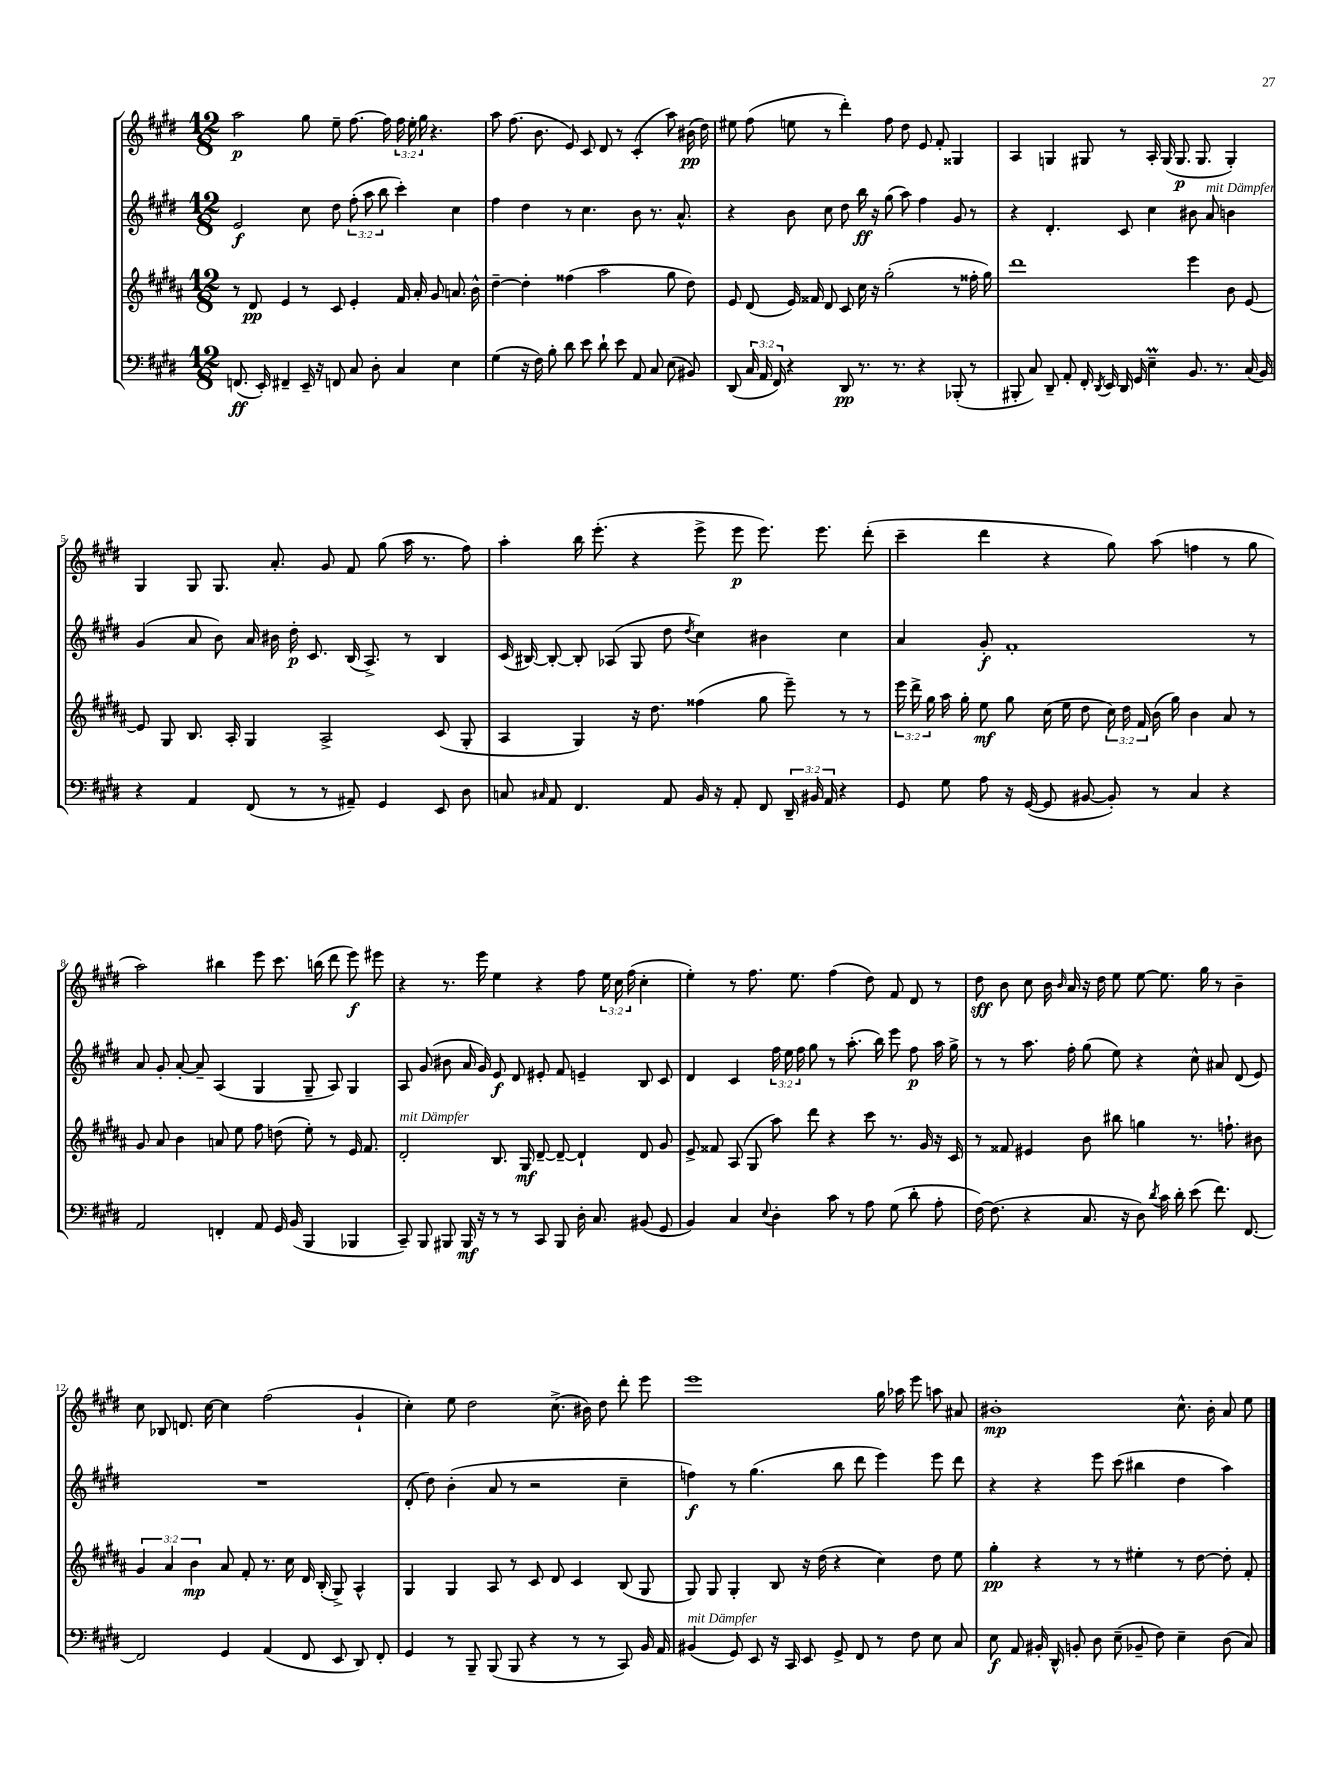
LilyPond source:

<<
\new StaffGroup <<
\new Staff = "s0" {
    \clef treble \key e \major \numericTimeSignature \time 12/8 \override Staff.TupletNumber.text = #tuplet-number::calc-fraction-text
    \autoBeamOff a''2\p gis''8 e''8-- fis''8.~ fis''16 \tuplet 3/2 { fis''16 e''16-. gis''16 } r4. |
    a''8 fis''8.( b'8. e'8) cis'8 dis'8 r8 cis'4-.( a''8) bis'16\pp( dis''16) |
    eis''8 fis''8( e''8 r8 dis'''4-.) fis''8 dis''8 e'8 fis'8-. gisis4 |
    a4 g4 gis8 r8 a16-. gis16( gis8.\p gis8. gis4-.) |
    gis4 gis8 gis8. a'8.-. gis'8 fis'8 gis''8( a''16 r8. fis''8) |
    a''4-. b''16 e'''8.-.( r4 e'''8-> e'''8\p e'''8.) e'''8. dis'''8-.( |
    cis'''4-- dis'''4 r4 gis''8) a''8( f''4 r8 gis''8 |
    a''2) bis''4 e'''8 cis'''8. b''16( dis'''8 e'''8\f) eis'''8 |
    r4 r8. e'''16 e''4 r4 fis''8 \tuplet 3/2 { e''16 cis''16 fis''16( } cis''4-. |
    e''4-.) r8 fis''8. e''8. fis''4( dis''8) fis'8 dis'8 r8 |
    dis''8\sff b'8 cis''8 b'16 \grace { b'16 } a'16 r16 dis''16 e''8 e''8~ e''8. gis''16 r8 b'4-- |
    cis''8 bes8 d'8. cis''16~ cis''4 fis''2( gis'4-! |
    cis''4-.) e''8 dis''2 cis''8.->( bis'16) dis''8 dis'''8-. e'''8 |
    e'''1 gis''16 aes''16 e'''8 a''8 ais'8 |
    bis'1-.\mp cis''8.-^ bis'16-. a'8 e''8 \bar "|." |
}
\new Staff = "s1" {
    \clef treble \key e \major \numericTimeSignature \time 12/8 \override Staff.TupletNumber.text = #tuplet-number::calc-fraction-text
    \autoBeamOff e'2\f cis''8 dis''8 \tuplet 3/2 { fis''8-.( a''8 b''8 } cis'''4-.) cis''4 |
    fis''4 dis''4 r8 cis''4. b'8 r8. a'8.-^ |
    r4 b'8 cis''8 dis''8 b''16\ff r16 gis''8( a''8) fis''4 gis'8 r8 |
    r4 dis'4.-. cis'8 cis''4 bis'8 a'8^\markup { \italic "mit Dämpfer" } b'4 |
    gis'4( a'8 b'8) a'16 bis'16 dis''16-.\p cis'8. b16( a8.->) r8 b4 |
    cis'16( bis16~) bis8~-. bis8-. aes8( gis8 dis''8 \acciaccatura { dis''8 } cis''4) bis'4 cis''4 |
    a'4 gis'8-.\f fis'1-. r8 |
    a'8 gis'8-. a'8~-. a'8-- a4( gis4 gis8-- a8) gis4 |
    a8 gis'8( bis'8 a'16 gis'16) e'8\f dis'8 eis'8-. fis'8 e'4-- b8 cis'8 |
    dis'4 cis'4 \tuplet 3/2 { fis''16 e''16 fis''16 } gis''8 r8 a''8.-.( b''16) e'''8 fis''8\p a''16 gis''16-> |
    r8 r8 a''8. fis''16-. gis''8( e''8) r4 cis''8-^ ais'8 dis'8( e'8) |
    R1. |
    dis'8-.( dis''8) b'4-.( a'8 r8 r2 cis''4-- |
    f''4\f) r8 gis''4.( b''8 dis'''8 e'''4) e'''8 dis'''8 |
    r4 r4 e'''8 cis'''8( bis''4 dis''4 a''4) \bar "|." |
}
\new Staff = "s2" {
    \clef treble \key b \major \numericTimeSignature \time 12/8 \override Staff.TupletNumber.text = #tuplet-number::calc-fraction-text
    \autoBeamOff r8 dis'8\pp e'4 r8 cis'8 e'4-. fis'16 ais'16-. gis'8 a'8. b'16-^ |
    dis''4~-- dis''4-. fisis''4( ais''2 gis''8 dis''8) |
    e'8 dis'8( e'16) fisis'16 dis'8 cis'8 cis''16 r16 gis''2-.( r8 fisis''16-. gis''16) |
    dis'''1 e'''4 b'8 e'8~ |
    e'8 gis8 b8. ais16-. gis4 ais2-> cis'8( gis8-. |
    ais4 gis4) r16 dis''8. fisis''4( gis''8 e'''8--) r8 r8 |
    \tuplet 3/2 { e'''16 dis'''16-> gis''16 } ais''16 gis''16-. e''8\mf gis''8 cis''16( e''16 dis''8 \tuplet 3/2 { cis''16) dis''16 fis'16 } b'16( gis''16) b'4 ais'8 r8 |
    gis'8 ais'8 b'4 a'8 e''8 fis''8 d''8( e''8-.) r8 e'16 fis'8. |
    dis'2-.^\markup { \italic "mit Dämpfer" } b8. gis16\mf dis'8~-- dis'8~-- dis'4-! dis'8 gis'8 |
    e'8-> fisis'8 ais8( gis8 ais''8) dis'''8 r4 cis'''8 r8. gis'16 r16 cis'16 |
    r8 fisis'8 eis'4 b'8 bis''8 g''4 r8. f''8.-! bis'8 |
    \tuplet 3/2 { gis'4 ais'4 b'4\mp } ais'8 fis'8-. r8. cis''16 dis'16 b16-.( gis8->) ais4-^ |
    gis4 gis4 ais8 r8 cis'8 dis'8 cis'4 b8( gis8 |
    gis8) gis8 gis4-. b8 r16 dis''16( r4 cis''4) dis''8 e''8 |
    gis''4-.\pp r4 r8 r8 eis''4-. r8 dis''8~ dis''8-. fis'8-. \bar "|." |
}
\new Staff = "s3" {
    \clef bass \key e \major \numericTimeSignature \time 12/8 \override Staff.TupletNumber.text = #tuplet-number::calc-fraction-text
    \autoBeamOff f,8.\ff( e,16-.) fis,4-- e,16-- r16 f,8 cis8 dis8-. cis4 e4 |
    gis4( r16 fis16) b8-. dis'8 e'8 dis'8-! e'8 a,8 cis8 e8( bis,8) |
    dis,8( \tuplet 3/2 { cis16 a,16 fis,16) } r4 dis,8\pp r8. r8. r4 bes,,8-.( r8 |
    bis,,8-. cis8) dis,8-- a,8-. fis,16-. \acciaccatura { dis,8 } e,16 dis,16 gis,16 e4--\prall b,8. r8. cis16( b,16) |
    r4 a,4 fis,8( r8 r8 ais,8--) gis,4 e,8 dis8 |
    c8 \grace { cis16 } a,8 fis,4. a,8 b,16 r16 a,8-. fis,8 \tuplet 3/2 { dis,16-- bis,16 a,16 } r4 |
    gis,8 gis8 a8 r16 gis,16~( gis,8 bis,8~ bis,8-.) r8 cis4 r4 |
    a,2 f,4-. a,8 gis,16 b,16( b,,4 bes,,4 |
    cis,8--) b,,8 bis,,8 bis,,16\mf r16 r8 r8 cis,8 bis,,8 dis16-. cis8. bis,8( gis,8 |
    b,4) cis4 \appoggiatura { e8 } dis4-. cis'8 r8 a8 gis8( dis'8-. a8-. |
    fis16~) fis8.( r4 cis8. r16 dis8) \acciaccatura { dis'8 } cis'16 dis'16-. e'8( fis'8.) fis,8.~ |
    fis,2 gis,4 a,4( fis,8 e,8 dis,8) fis,8-. |
    gis,4 r8 b,,8-- b,,8( b,,8 r4 r8 r8 cis,8) b,16 a,16 |
    bis,4^\markup { \italic "mit Dämpfer" }( gis,8) e,8 r16 cis,16 e,8 gis,8-> fis,8 r8 fis8 e8 cis8 |
    e8\f a,8 bis,16-. dis,16-^ b,8-. dis8 e8--( bes,8-- fis8) e4-- dis8( cis8) \bar "|." |
}
>>
>>
